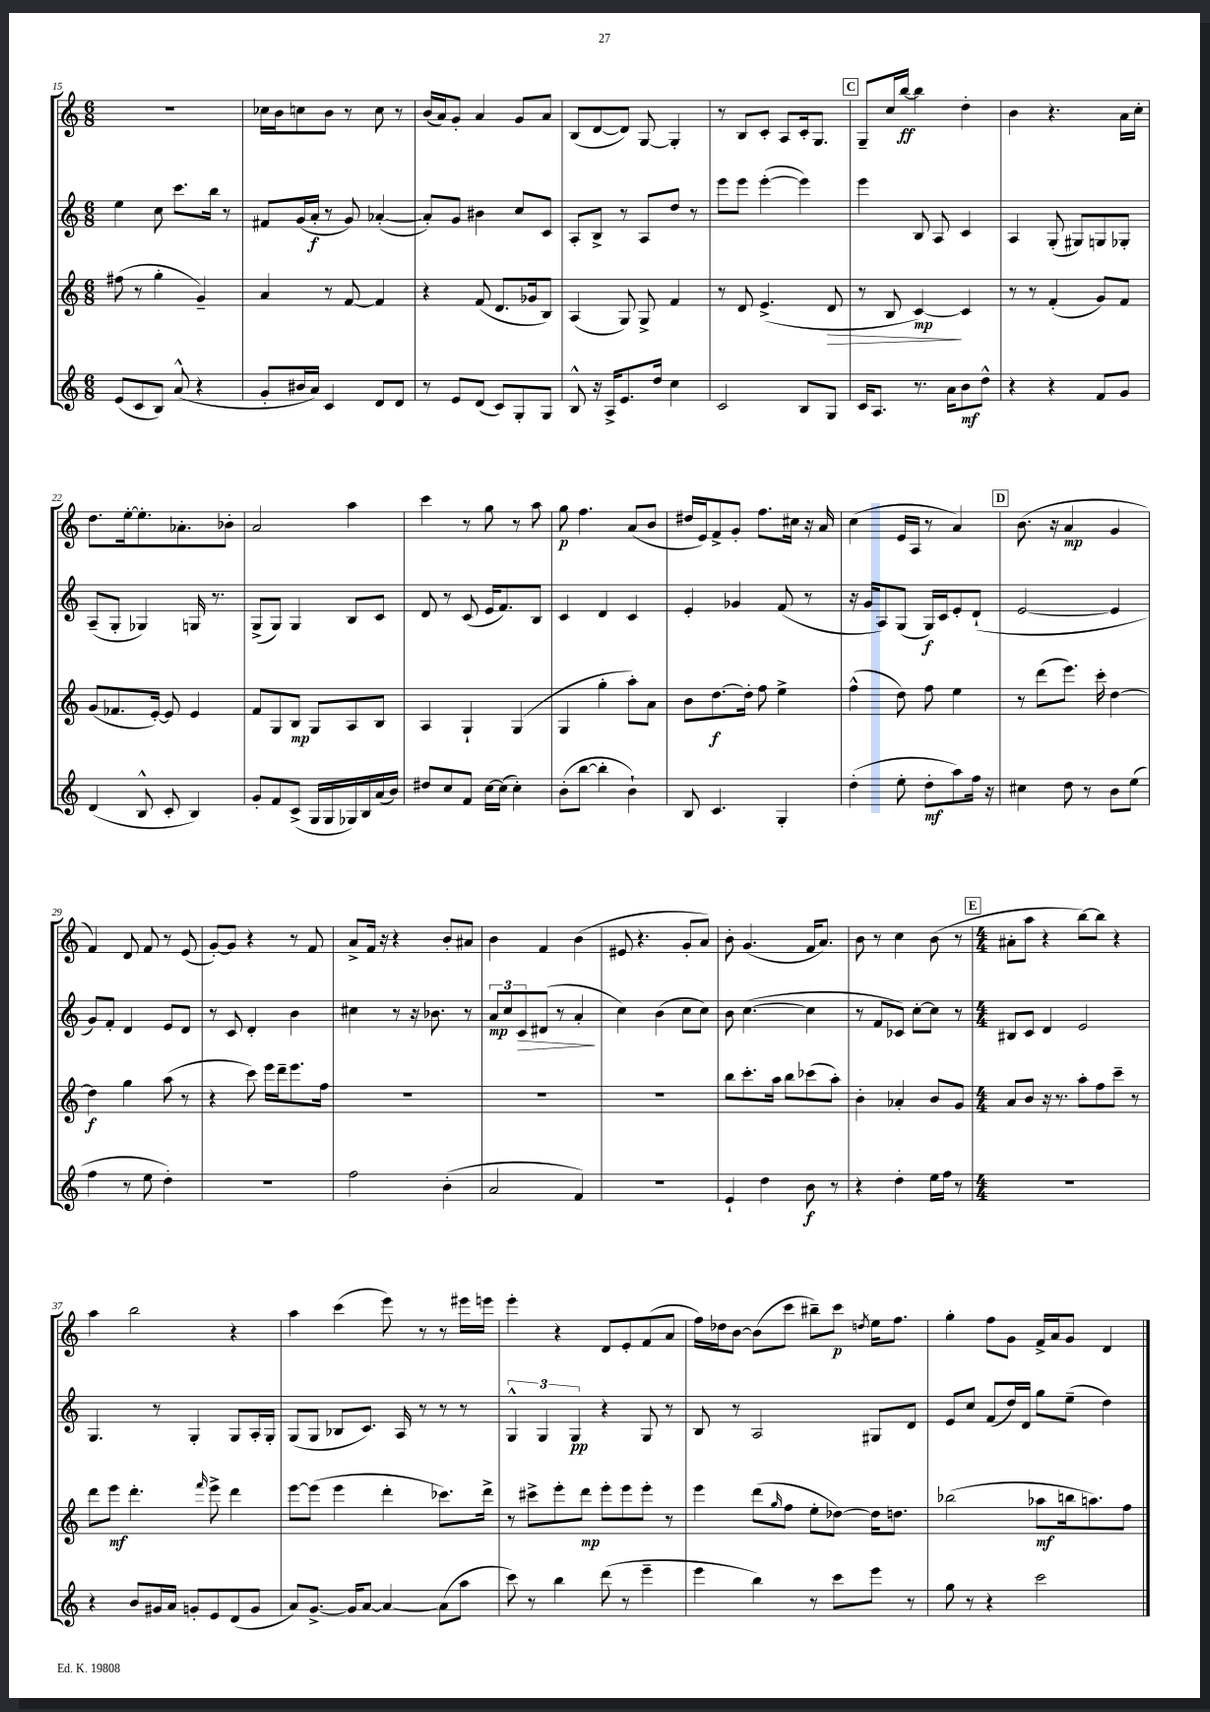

**kern	**kern	**kern	**kern
*staff4	*staff3	*staff2	*staff1
*clefG2	*clefG2	*clefG2	*clefG2
*k[]	*k[]	*k[]	*k[]
*M6/8	*M6/8	*M6/8	*M6/8
(8e/L	(8ff#\	4ee\	2.r
8c/	8r	.	.
8B/J)	4gg'\	8cc\	.
(8a^^/	.	8.ccc\L	.
4r	4g~/)	.	.
.	.	16bb\Jk	.
.	.	8r	.
=	=	=	=
8g'/L	4a/	8f#/L	16cc-\LL
.	.	.	16b\J
16b#/L	.	(16g/L	8cc\
16a/JJ)	.	16a'/JJ	.
4c/	8r	8r	8b\J
.	[8f/	8g/)	8r
8d/L	4f/]	([4a-'/	8cc\
8d/J	.	.	8r
=	=	=	=
8r	4r	8a-'/]L)	(16b/LL
.	.	.	16a/J)
8e/L	.	8g/J	8g'/J
(8d/J	(8f/	4b#\	4a/
8c/L)	8.d/L	.	.
8G'/	.	8cc/L	8g/L
.	16g-/k	.	.
8G/J	8B/J)	8c/J	8a/J
=	=	=	=
8B^^/	(4A/	8A'/L	(8B/L
16r	.	8B^/J	[8d/
16A^/LK	.	.	.
8.e/	8G/)	8r	8d/]J)
.	8G^/	8A/L	[8G/
16dd/Jk	.	.	.
4cc\	4f/	8dd/J	4G'/]
.	.	8r	.
=	=	=	=
2c/	8r	8eee\L	8r
.	8d/	8eee\J	8B/L
.	(4.e^/	([4eee'\	8c'/J
.	.	.	8A/L
8B/L	.	4eee\])	16c'/k
.	.	.	8.G/J
8G/J	8d/	.	.
=	=	=	=
16c/LK	8r	4eee\	8G~/L
8.A/J	.	.	.
.	8B/	.	16cc/L
.	.	.	[16bb/JJ
8.r	[4c/)	8B/	4bb\]
.	.	8A/	.
16a\LK	.	.	.
8b\	4c/]	4c/	4dd'\
8dd^^\J	.	.	.
=	=	=	=
4r	8r	4A/	4b\
.	8r	.	.
4r	(4f'/	(8G'/	4.r
.	.	8G#/L)	.
8f/L	8g/L)	8G/	.
8g/J	8f/J	8G-'/J	16a\LL
.	.	.	16cc'\JJ
=	=	=	=
(4d/	(8g/L	(8A~/L	8.dd\L
.	8.f-/	8G'/J	.
.	.	.	[16ee'\k
8B^^/	.	4G-/)	8.ee'\]
.	[16e'/Jk)	.	.
8c'/	8e/]	.	.
.	.	.	8.a-'\
4B/)	4e/	16G/	.
.	.	8.r	.
.	.	.	8b-'\J
=	=	=	=
8g'/L	8f/L	(8G^/L	2a/
8f/	8G/	8G/J)	.
(8c^/J	8B/J	4G/	.
16G/LL	8G/L	.	.
16G/	.	.	.
16G-/)	8A/	8B/L	4aa\
16B/	.	.	.
(16a/	8B/J	8c/J	.
16b/JJ)	.	.	.
=	=	=	=
8dd#/L	4A/	8d/	4ccc\
8cc/	.	8r	.
8f/J	4G`/	(8c/	8r
[16cc\LL	.	16e/LK	8gg\
(16cc\]JJ	.	8.f/)	.
4cc'\)	(4G/	.	8r
.	.	8B/J	8aa\
=	=	=	=
(8b'\L	4G/	4c/	8gg\
[8bb\J	.	.	4.ff\
4bb'\]	4gg'\	4d/	.
4b`\)	8aa'\L)	4c/	(8a/L
.	8a\J	.	8b/J
=	=	=	=
8B/	8b\L	4e'/	16dd#/LL
.	.	.	16e/J)
4.c/	[8.dd\	.	8f^/
.	.	4g-/	8g'/J
.	16dd'\]Jk	.	.
.	8ff\	.	8.ff\L
4G'/	4ee^\	(8f/	.
.	.	.	16cc#\Jk
.	.	8r	16r
.	.	.	16a/
=	=	=	=
(4dd'\	(4ff^^\	16r	(4cc\
.	.	16g/LK	.
.	.	8A/)	.
8ee'\	8dd\)	(8G/J	16e/LL
.	.	.	16A/JJ
8dd'\L	8ff\	16G/LL)	8r
.	.	16c/J	.
8aa\)	4ee\	8e'/	4a/)
16ff\Jk	.	(8d`/J	.
16r	.	.	.
=	=	=	=
4cc#\	8r	[2e/	(8.b\
.	(8ddd\L	.	.
.	.	.	16r
8dd\	8.eee\J)	.	4a/
8r	.	.	.
.	16ccc'\	.	.
8b\L	[4dd\	4e/]	4g/
(8ee\J	.	.	.
=	=	=	=
4ff\	4dd\]	8g/L)	4f/)
.	.	8f'/J	.
8r	4gg\	4d/	8d/
8ee\	.	.	8f/
4dd'\)	(8aa\	8e/L	8r
.	8r	8d/J	(8e/
=	=	=	=
2.r	4r	8r	[8g'/L)
.	.	8c/	8g/]J
.	8ccc\)	4d'/	4r
.	16eee\LL	.	.
.	16ddd~\J	.	.
.	8.eee\	4b\	8r
.	.	.	8f/
.	16ff\Jk	.	.
=	=	=	=
2ff\	2.r	4cc#\	8a^/L
.	.	.	16f/Jk
.	.	.	16r
.	.	8r	4r
.	.	16r	.
.	.	8.b-\	.
(4b'\	.	.	8b'/L
.	.	8r	8a#/J
=	=	=	=
2a/	2.r	12a/L	4b\
.	.	12cc/	.
.	.	12c/	.
.	.	(8d#/J	4f/
.	.	8r	.
4f/)	.	4a'/	(4b\
=	=	=	=
2.r	2.r	4cc\)	8e#/
.	.	.	4.r
.	.	(4b\	.
.	.	8cc\L	8g'/L
.	.	8cc\J)	8a/J)
=	=	=	=
4e`/	8bb\L	8b\	8b'\
.	8.ccc'\	([4.cc\	(4.g/
4dd\	.	.	.
.	16aa\Jk	.	.
.	8bb\L	.	.
8b\	(8ccc-\	4cc\]	16f/LK
.	.	.	8.a/J)
8r	8aa'\J)	.	.
=	=	=	=
4r	4b'\	8r	8b\
.	.	8f/L	8r
4dd'\	4a-'/	8c-/J)	4cc\
.	.	[8cc'\L	.
16ee\LL	8b/L	8cc\]J	(8b\
16ff\JJ	.	.	.
8r	8g/J	8r	8r
=	=	=	=
*M4/4	*M4/4	*M4/4	*M4/4
1r	8a/L	8B#/L	8a#'\L
.	8b/J	8c/J	8aa\J
.	16r	4d/	4r
.	8.r	.	.
.	8aa'\L	2e/	[8bb\L)
.	8ff\	.	8bb\]J
.	8ccc~\J	.	4r
.	8r	.	.
=	=	=	=
4r	8ddd\L	4.G/	4aa\
.	8eee\J	.	.
8b/L	4.ddd'\	.	2bb\
16g#/L	.	8r	.
16a/JJ	.	.	.
8g'/L	.	4G'/	.
.	16qqfff/	.	.
8e/	8eee^\	.	.
(8d/	4ddd\	8G/L	4r
8g/J	.	16A'/L	.
.	.	16G'/JJ	.
=	=	=	=
8a/L)	[8eee\L	(8G/L	4aa\
[8.g^/J	(8eee\]J	8G/J	.
.	4eee\	8B-/L	(4ccc\
16g/]LK	.	.	.
[8a/J	.	8.c/J)	.
4a/_	4ddd'\	.	8eee\)
.	.	16A/	.
.	.	8r	8r
(8a\]L	8.ccc-\L)	8r	8r
8aa\J	.	8r	16eee#\LL
.	16ddd^\Jk	.	16eee\JJ
=	=	=	=
8ccc\)	8r	6G^^/	4eee'\
8r	8ccc#^\L	.	.
.	.	6G/	.
4bb\	8eee'\	.	4r
.	.	6G/	.
.	8ddd\J	.	.
(8ddd\	8eee'\L	4r	8d/L
8r	8eee\	.	8e'/
4eee~\	8eee'\J	8G/	(8f/
.	8r	8r	8a/J
=	=	=	=
4eee\	4eee\	8B/	16ff\LL)
.	.	.	16dd-\J
.	.	8r	[8b\J
4bb\)	(8ddd\L	2A/	(8b\]L
.	16qqgg/	.	.
.	8ff\J	.	8ccc\J
8r	8ee'\L	.	8bb#~\L)
8ccc\L	[8dd-\J)	.	8ccc\J
.	.	.	8qdd/
8eee\J	16dd-\]LK	8G#/L	16ee\LK
.	8.dd\J	.	8.ff\J
8r	.	8d/J	.
=	=	=	=
8gg\	(2bb-\	8e/L	4gg'\
8r	.	8cc/J	.
4r	.	(8f/L	8ff\L
.	.	16dd/L)	8g\J
.	.	16d/JJ	.
2ccc\	8aa-\L	8gg\L	16f^/LL
.	.	.	16a/J
.	16bb\k	(8ee~\J	8g/J
.	8.aa\)	.	.
.	.	4dd\)	4d/
.	8ff\J	.	.
==	==	==	==
*-	*-	*-	*-
